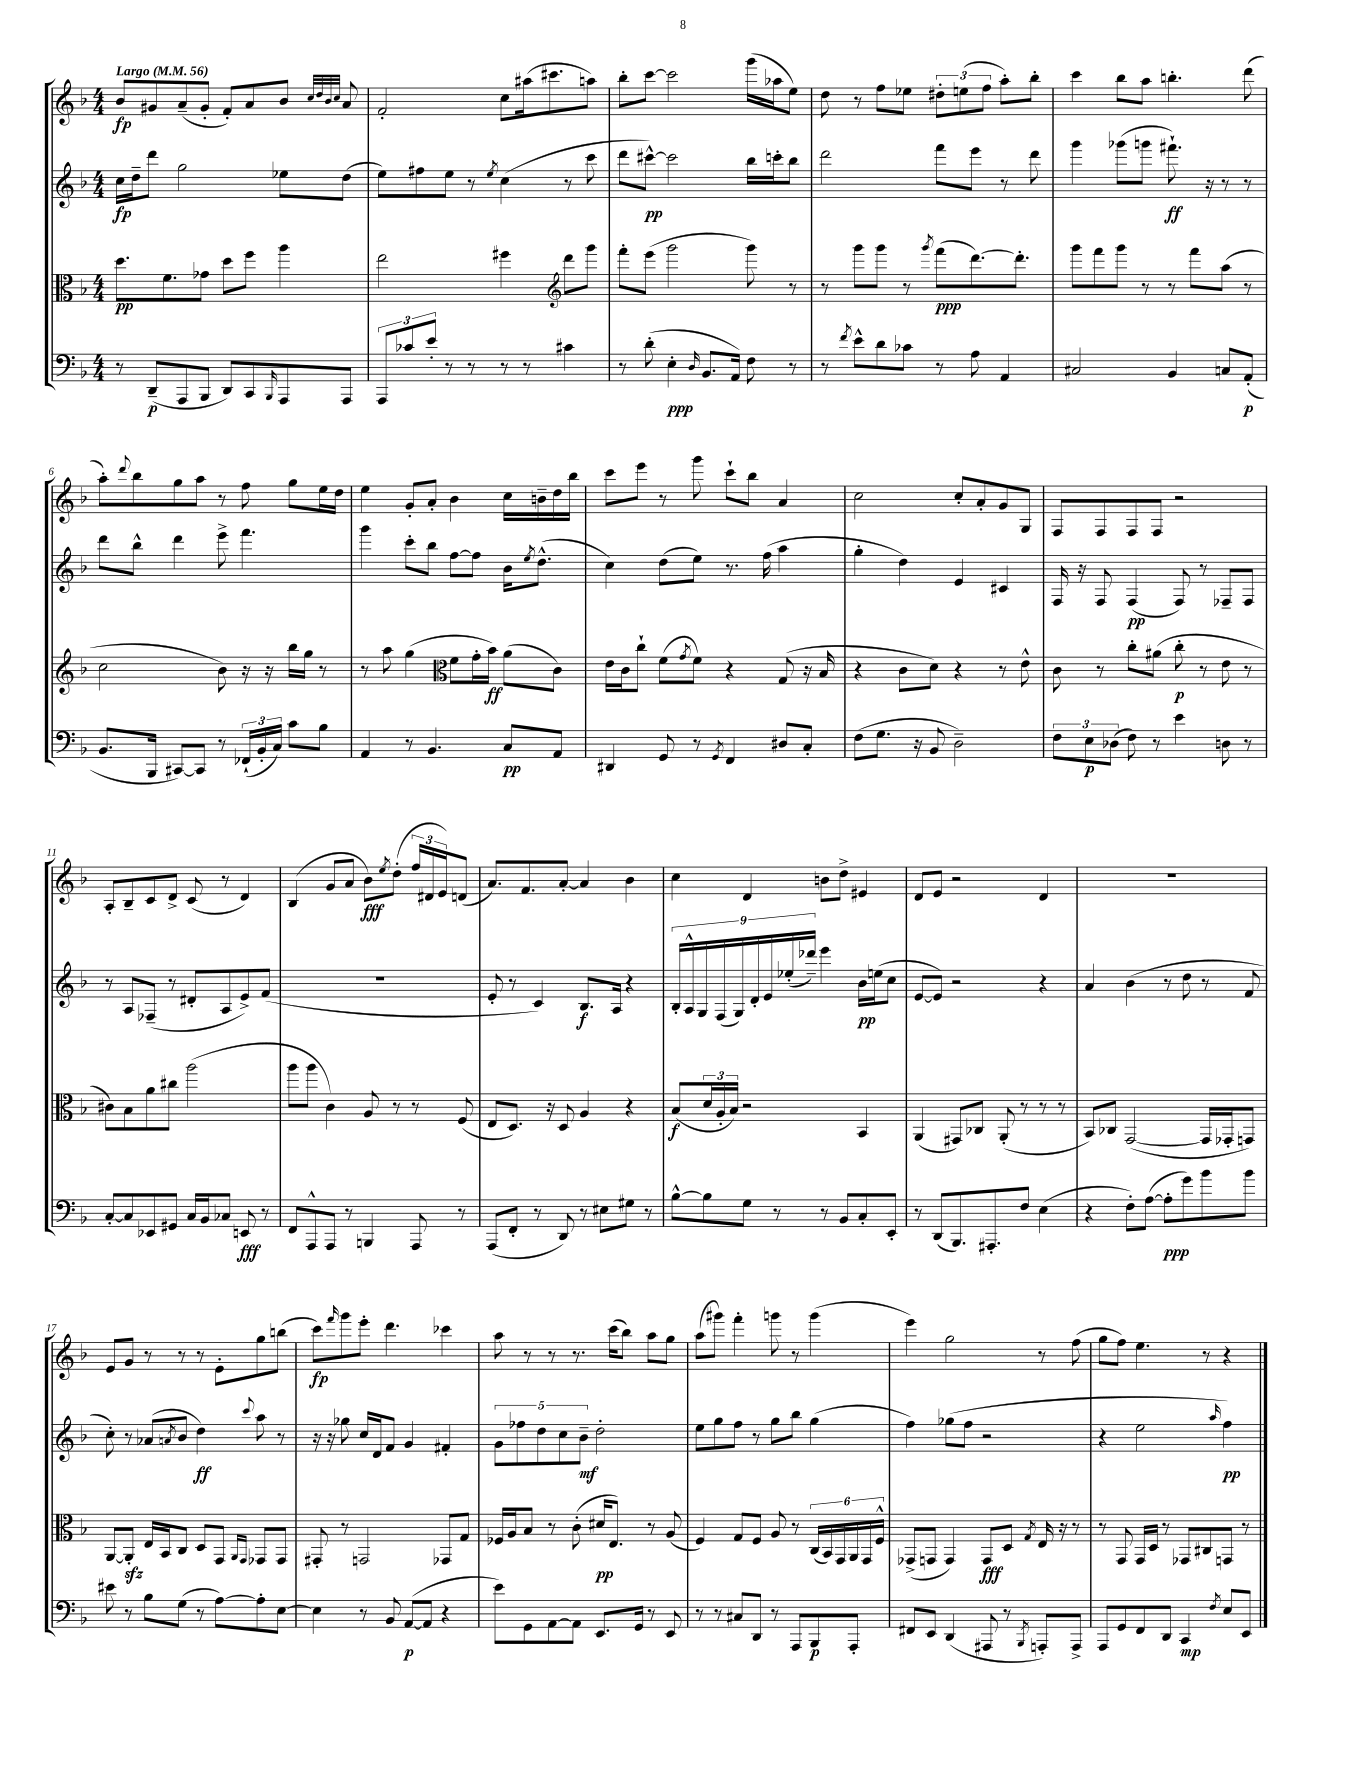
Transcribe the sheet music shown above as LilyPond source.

<<
\new StaffGroup <<
\new Staff = "s0" {
    \clef treble \key f \major \numericTimeSignature \time 4/4 \tempo "Largo" 4 = 56
    bes'8\fp gis'8 a'8--( gis'8-. f'8-.) a'8 bes'8 \grace { c''32 d''32 bes'32 c''32 } a'8 |
    f'2-. c''8 ais''16( cis'''8. a''8) |
    bes''8-. c'''8~ c'''2 g'''16( aes''16 e''8) |
    d''8 r8 f''8 ees''8 \tuplet 3/2 { dis''8-. e''8( f''8 } a''8-.) bes''8-. |
    c'''4 bes''8 a''8 b''4.-. d'''8( |
    a''8-.) \appoggiatura { d'''8 } bes''8 g''8 a''8 r8 f''8 g''8 e''16 d''16 |
    e''4 g'8-. a'8-. bes'4 c''16 b'16-- d''16 bes''16 |
    c'''8 e'''8 r8 g'''8 c'''8-! bes''8 a'4 |
    c''2 c''8-. a'8-. g'8 g8 |
    f8 f8 f8 f8 r2 |
    a8-. bes8-- c'8 d'8-> c'8( r8 d'4) |
    bes4( g'8 a'8 bes'8\fff) \acciaccatura { e''8 } d''8-.( \tuplet 3/2 { f''16 dis'16 e'16) } d'8( |
    a'8.) f'8. a'8~-. a'4 bes'4 |
    c''4 d'4 b'8 d''8-> eis'4 |
    d'8 e'8 r2 d'4 |
    R1 |
    e'8 g'8 r8 r8 r8 e'8-. g''8 b''8( |
    c'''8\fp) \grace { f'''16 } g'''8 e'''8-. d'''4. ces'''4 |
    a''8 r8 r8 r8. c'''16( bes''8) a''8 g''8 |
    a''8( gis'''8) f'''4-. g'''8 r8 g'''4( |
    e'''4) g''2 r8 f''8( |
    g''8 f''8) e''4. r8 r4 \bar "|." |
}
\new Staff = "s1" {
    \clef treble \key f \major \numericTimeSignature \time 4/4
    c''16\fp d''16-- d'''8 g''2 ees''8 d''8( |
    e''8) fis''8 e''8 r8 \acciaccatura { e''8 } c''4( r8 c'''8 |
    d'''8 cis'''8~-^\pp) cis'''2 bes''16 c'''16-. bes''8 |
    d'''2 f'''8 e'''8 r8 d'''8 |
    g'''4 ges'''8( g'''8 fis'''8.-!\ff) r16 r8 r8 |
    d'''8 bes''8-^ d'''4 e'''8-> f'''4. |
    g'''4 c'''8-. bes''8 f''8~ f''8 bes'16 \acciaccatura { e''8 } d''8.-^( |
    c''4) d''8( e''8) r8. f''16( a''4 |
    g''4-. d''4) e'4 cis'4 |
    f16 r16 f8 f4\pp( f8) r8 fes8-- fes8 |
    r8 a8 fes8--( r8 dis'8-. a8 e'8->) f'8( |
    R1 |
    e'8-. r8 c'4) bes8.\f a16 r4 |
    \tuplet 9/8 { bes16-. a16-^ g16 f16( g16) d'16-. e'16 ees''16-.( des'''16--) } e'''4 bes'16\pp e''16( c''8 |
    e'8~ e'8) r2 r4 |
    a'4 bes'4( r8 d''8 r8 f'8 |
    c''8-.) r8 aes'8( \acciaccatura { a'8 } bes'8 d''4\ff) \appoggiatura { c'''8 } a''8 r8 |
    r16 r16 ges''8 c''16 d'16 f'8 g'4 fis'4-. |
    \tuplet 5/4 { g'8 fes''8 d''8 c''8 bes'8--\mf } d''2-. |
    e''8 g''8 f''8 r8 g''8 bes''8 g''4( |
    f''4) ges''8( f''8 r2 |
    r4 e''2 \grace { a''16 } f''4\pp) \bar "|." |
}
\new Staff = "s2" {
    \clef alto \key f \major \numericTimeSignature \time 4/4
    d''8.\pp f'8. ges'8 d''8 f''8 a''4 |
    e''2 fis''4 \clef treble d'''8 g'''8 |
    f'''8-. e'''8( g'''2 g'''8) r8 |
    r8 g'''8 g'''8 r8 \acciaccatura { g'''8 } f'''8\ppp( d'''8.~) d'''8.-. |
    g'''8 f'''8 g'''8 r8 r8 f'''8 a''8( r8 |
    c''2 bes'8) r16 r16 bes''16 g''16 r8 |
    r8 a''8 g''4( \clef alto f'8 g'16-. bes'16\ff) a'8( c'8) |
    e'16 c'16 c''8-! f'8( \acciaccatura { g'8 } f'8) r4 g8( r16 bes16 |
    r4 c'8 d'8) r4 r8 e'8-^ |
    c'8 r8 c''8-. ais'8( c''8-.\p r8 e'8 r8 |
    cis'8) bes8 a'8 cis''8 a''2( |
    a''8 a''8 c'4) a8 r8 r8 f8( |
    e8 d8.) r16 d8 a4 r4 |
    bes8\f( \tuplet 3/2 { d'16 a16-. bes16) } r2 bes,4 |
    a,4( gis,8) ces8 a,8-.( r8 r8 r8 |
    bes,8) ces8 g,2~( g,16 ges,16-. g,8) |
    a,8~ a,8-.\sfz e16 bes,16 c8 d8 g,8 \grace { a,16 g,16 } ges,8 ges,8 |
    gis,8-. r8 g,2 ges,8 g8 |
    fes16 a16 bes8 r8 c'8-.( dis'16\pp e8.) r8 a8( |
    f4) g8 f8 a8 r8 \tuplet 6/4 { c16( bes,16) g,16 a,16 g,16 f16-^ } |
    ges,8->( g,8 g,4) g,8\fff d8 \acciaccatura { g8 } e16 r16 r8 |
    r8 g,8 g,16 d16 r8 ges,8 cis8 g,8 r8 \bar "|." |
}
\new Staff = "s3" {
    \clef bass \key f \major \numericTimeSignature \time 4/4
    r8 d,8--\p( a,,8 bes,,8 d,8) c,8 \grace { bes,,16 } a,,8 a,,8 |
    \tuplet 3/2 { a,,8 ces'8 e'8-. } r8 r8 r8 r8 cis'4 |
    r8 d'8-.( e4-.\ppp \grace { d16 } bes,8. a,16) f8 r8 |
    r8 \acciaccatura { f'8 } e'8-^ d'8 ces'8 r8 a8 a,4 |
    cis2 bes,4 c8 a,8-.\p( |
    bes,8. bes,,16 cis,8~) cis,8 r8 \tuplet 3/2 { fes,16-!( bes,16-. c16) } c'8 bes8 |
    a,4 r8 bes,4. c8\pp a,8 |
    dis,4 g,8 r8 \acciaccatura { g,8 } f,4 dis8 c8-. |
    f8( g8. r16 bes,8 d2--) |
    \tuplet 3/2 { f8 e8\p des8( } f8) r8 e'4 d8 r8 |
    c8~-. c8 ees,8 gis,8 c16 bes,16 ces8 e,8\fff r8 |
    f,8 a,,8-^ a,,8 r8 b,,4 a,,8 r8 |
    a,,8( f,8-. r8 d,8) r8 eis8 gis8 r8 |
    bes8~-^ bes8 g8 r8 r8 bes,8 c8-. e,8-. |
    r8 d,8( bes,,8.) ais,,8.-. f8 e4( |
    r4 f8-.) a8~( a8-.\ppp g'8) bes'8 bes'8 |
    eis'8 r8 bes8 g8( r8 a8~) a8-. e8~ |
    e4 r8 bes,8 a,8~\p( a,8 r4 |
    e'8) g,8 a,8~ a,8 e,8. g,16 r8 e,8 |
    r8 r8 cis8 d,8 r8 a,,8 bes,,8\p a,,8-. |
    fis,8 e,8 d,4( ais,,8 r8 \acciaccatura { bes,,8 } a,,8-.) a,,8-> |
    a,,8 g,8 f,8 d,8 c,4\mp \acciaccatura { f8 } e8 e,8 \bar "|." |
}
>>
>>
